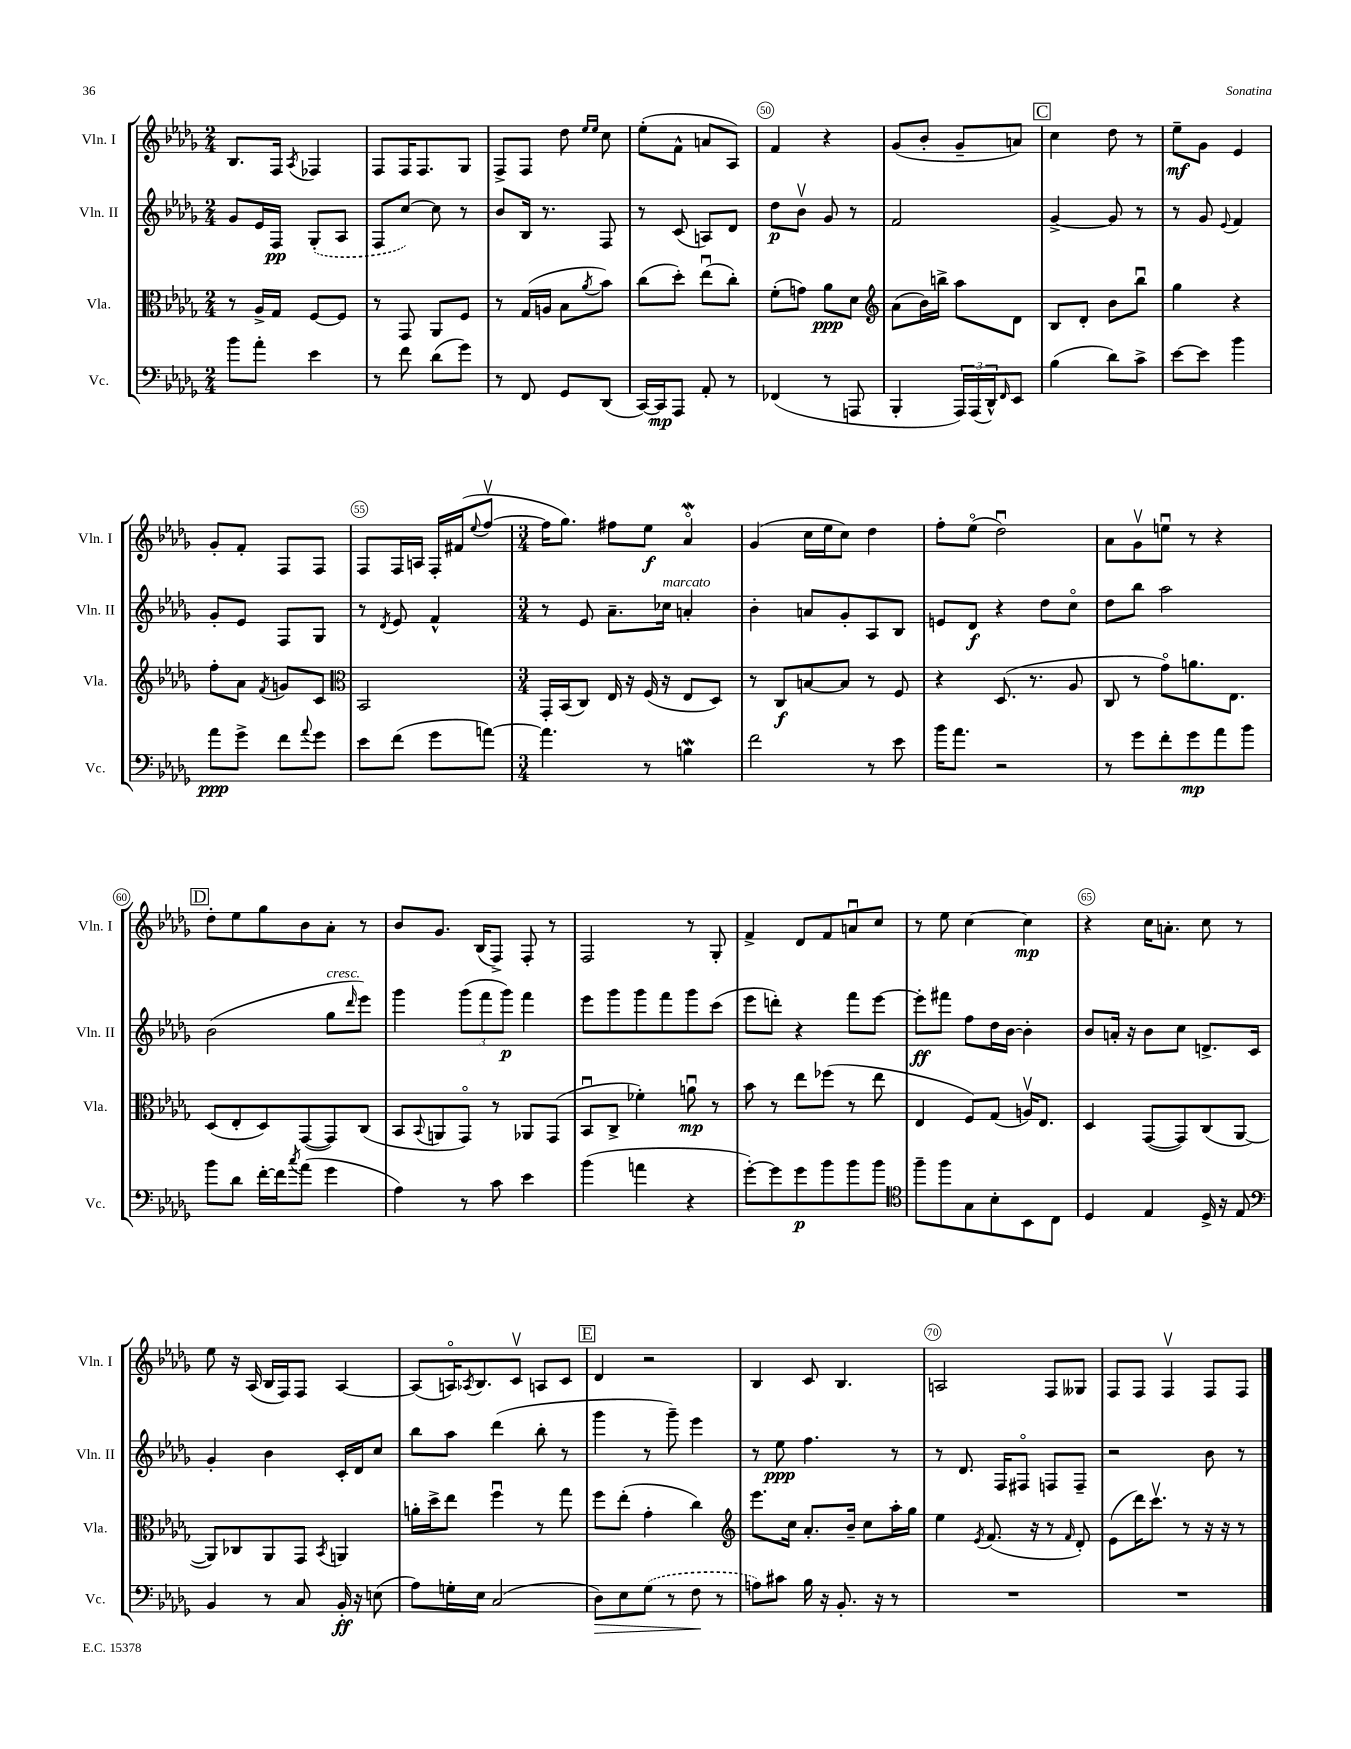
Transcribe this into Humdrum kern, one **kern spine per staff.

**kern	**kern	**kern	**kern
*staff4	*staff3	*staff2	*staff1
*clefF4	*clefC3	*clefG2	*clefG2
*k[b-e-a-d-g-]	*k[b-e-a-d-g-]	*k[b-e-a-d-g-]	*k[b-e-a-d-g-]
*M2/4	*M2/4	*M2/4	*M2/4
8b-	8r	8g-	8.B-
8a-'	16A-^	16e-	.
.	16G-	16F	16F
.	.	.	8qA-
4e-	[8F	(8G-'	4F-
.	8F]	8A-	.
=	=	=	=
8r	8r	8F	8F
8f	8GG-	[8cc)	16F
.	.	.	8.F
(8d-	8AA-	8cc]	.
8g-)	8F	8r	8G-
=	=	=	=
8r	8r	8b-	8F^
8FF	(16G-	16B-	8F
.	16A	8.r	.
8GG-	8B-	.	8dd-
.	.	.	16qqee-
.	8qa-	.	16qqee-
(8DD-	8b-)	8F	8cc
=	=	=	=
[16CC)	(8cc	8r	(8ee-'
16CC]	.	.	.
8AAA-	8dd-')	(8c	8f^^
8AA-'	(8ee-u	8A)	8a
8r	8cc')	8d-	8A-)
=	=	=	=
(4FF-	(8f'	8dd-	4f
.	8g)	8b-v	.
8r	8a-	8g-	4r
8AAA	8d-	8r	.
=	=	=	=
*	*clefG2	*	*
4BBB-'	(8a-	2f	(8g-
.	16b-)	.	8b-'
.	16bb^	.	.
24AAA-)	8aa-	.	8g-~
(24AAA-	.	.	.
24DD-^^)	.	.	.
16qqFF	.	.	.
8EE-	8d-	.	8a)
=	=	=	=
(4B-	8B-	[4g-^	4cc
.	8d-'	.	.
8d-)	8b-	8g-]	8dd-
8c^	8bb-u	8r	8r
=	=	=	=
[8e-	4gg-	8r	8ee-~
8e-]	.	8g-	8g-
.	.	8qqe-	.
4b-	4r	4f	4e-
=	=	=	=
8a-	8ff'	8g-'	8g-'
8g-^	8a-	8e-	8f'
.	8qf	.	.
8f	8g	8F	8F
8qqa-	.	.	.
8g-	8c	8G-	8F
=	=	=	=
*	*clefC3	*	*
8e-	2BB-	8r	8F
.	.	8qd-	.
(8f	.	8e-	16F
.	.	.	16A
8g-	.	4f^^	16F'
.	.	.	(16f#
.	.	.	8qqee-
[8a)	.	.	[8ffv
=	=	=	=
*M3/4	*M3/4	*M3/4	*M3/4
4.a]	16GG-'	8r	16ff]
.	(16BB-	.	8.gg-)
.	8C)	8e-	.
.	16E-	8.a-~	8ff#
.	16r	.	.
8r	(16F	.	8ee-
.	16r	16cc-	.
4B	8E-	4a'	4a-o
.	8D-)	.	.
=	=	=	=
2f	8r	4b-'	(4g-
.	8C	.	.
.	[8B	8a	16cc
.	.	.	16ee-
.	8B]	8g-'	8cc)
8r	8r	8A-	4dd-
8e-	8F	8B-	.
=	=	=	=
16b-	4r	8e	8ff'
8.a-	.	.	.
.	.	8d-	(8ee-o
2r	(8.D-	4r	2dd-u)
.	8.r	.	.
.	.	8dd-	.
.	8A-	8cco	.
=	=	=	=
8r	8C	8dd-	8a-
8g-	8r	8bb-	8g-v
8f'	8g-o)	2aa-	8eeu
8g-	8.a	.	8r
8a-	.	.	4r
.	8.E-	.	.
8b-	.	.	.
=	=	=	=
8b-	(8D-	(2b-	8dd-'
8d-	8E-'	.	8ee-
[16f'	8D-)	.	8gg-
16f]	.	.	.
8qcc	.	.	.
(8a-	([8GG-	.	8b-
4g-	8GG-])	8gg-	8a-'
.	.	16qqddd-	.
.	(8C	8eee-)	8r
=	=	=	=
4A-)	8BB-	4ggg-	8b-
.	8qqBB-	.	.
.	8AA	.	8.g-
8r	8GG-o)	(12ggg-	.
.	.	.	(16B-
.	.	12fff	.
8c	8r	.	8F^)
.	.	12ggg-)	.
4e-	8AA-	4fff	8F'
.	(8GG-	.	8r
=	=	=	=
(4b-	8BB-u	8eee-	2F
.	8C^	8ggg-	.
4a	4f-')	8ggg-	.
.	.	8fff	.
4r	8au	8ggg-	8r
.	8r	(8ccc	8G-'
=	=	=	=
[8g-')	8b-	8eee-	4f^
8g-]	8r	8ddd')	.
8g-	8ee-	4r	8d-
8b-	(8ff-	.	8f
8b-	8r	8fff	8au
8b-	8ee-	[8eee-	8cc
=	=	=	=
*clefC4	*	*	*
8ff~	4E-	8eee-']	8r
8ff	.	8fff#	8ee-
8G-	8F)	8ff	[4cc
8B-'	(8G-	16dd-	.
.	.	[16b-	.
8BB-	16Av)	4b-']	4cc]
.	8.E-	.	.
8C	.	.	.
=	=	=	=
4D-	4D-	8b-	4r
.	.	16a'	.
.	.	16r	.
4E-	([8GG-	8b-	16cc
.	.	.	8.a'
.	8GG-])	8cc	.
16D-^	(8C	8.d^	8cc
16r	.	.	.
8E-	[8AA-	.	8r
.	.	16c	.
=	=	=	=
*clefF4	*	*	*
4BB-	8AA-])	4g-'	8ee-
.	8C-	.	16r
.	.	.	(16A-
8r	8AA-	4b-	16B-
.	.	.	16F)
8C	8GG-	.	8F
.	8qBB-	.	.
16BB-'	4AA	16c'	[4A-
16r	.	16d-	.
(8E	.	8cc	.
=	=	=	=
8A-)	16a'	8bb-	(8A-]
.	16dd-^	.	.
16G'	8ee-	8aa-	16Ao)
.	.	.	8qA-
16E-	.	.	8.B-
(2C	4ffu	(4ddd-	.
.	.	.	8cv
.	8r	8bb-'	8A
.	8gg-	8r	8c
=	=	=	=
8D-)	8ff	4ggg-	4d-
8E-	(8ee-'	.	.
(8G-	4g-'	8r	2r
8r	.	8ggg-~)	.
8F	4cc)	4eee-	.
8r	.	.	.
=	=	=	=
*	*clefG2	*	*
8A)	8.eee-	8r	4B-
8c#	.	8ee-	.
.	16cc	.	.
16B-	8.a-'	4.ff	8c
16r	.	.	.
8.BB-'	.	.	4.B-
.	16b-~	.	.
.	8cc	.	.
16r	.	.	.
8r	16aa-'	8r	.
.	16gg-	.	.
=	=	=	=
2.r	4ee-	8r	2A
.	.	8.d-	.
.	8qe-	.	.
.	(8.f	.	.
.	.	16F	.
.	.	8F#o	.
.	16r	.	.
.	8r	8F	8F
.	16qqf	.	.
.	8d-')	8F~	8G--
=	=	=	=
2.r	(8e-	2r	8F
.	16ddd-)	.	8F
.	8.cccv	.	.
.	.	.	4Fv
.	8r	.	.
.	16r	8b-	8F
.	16r	.	.
.	8r	8r	8F
==	==	==	==
*-	*-	*-	*-
